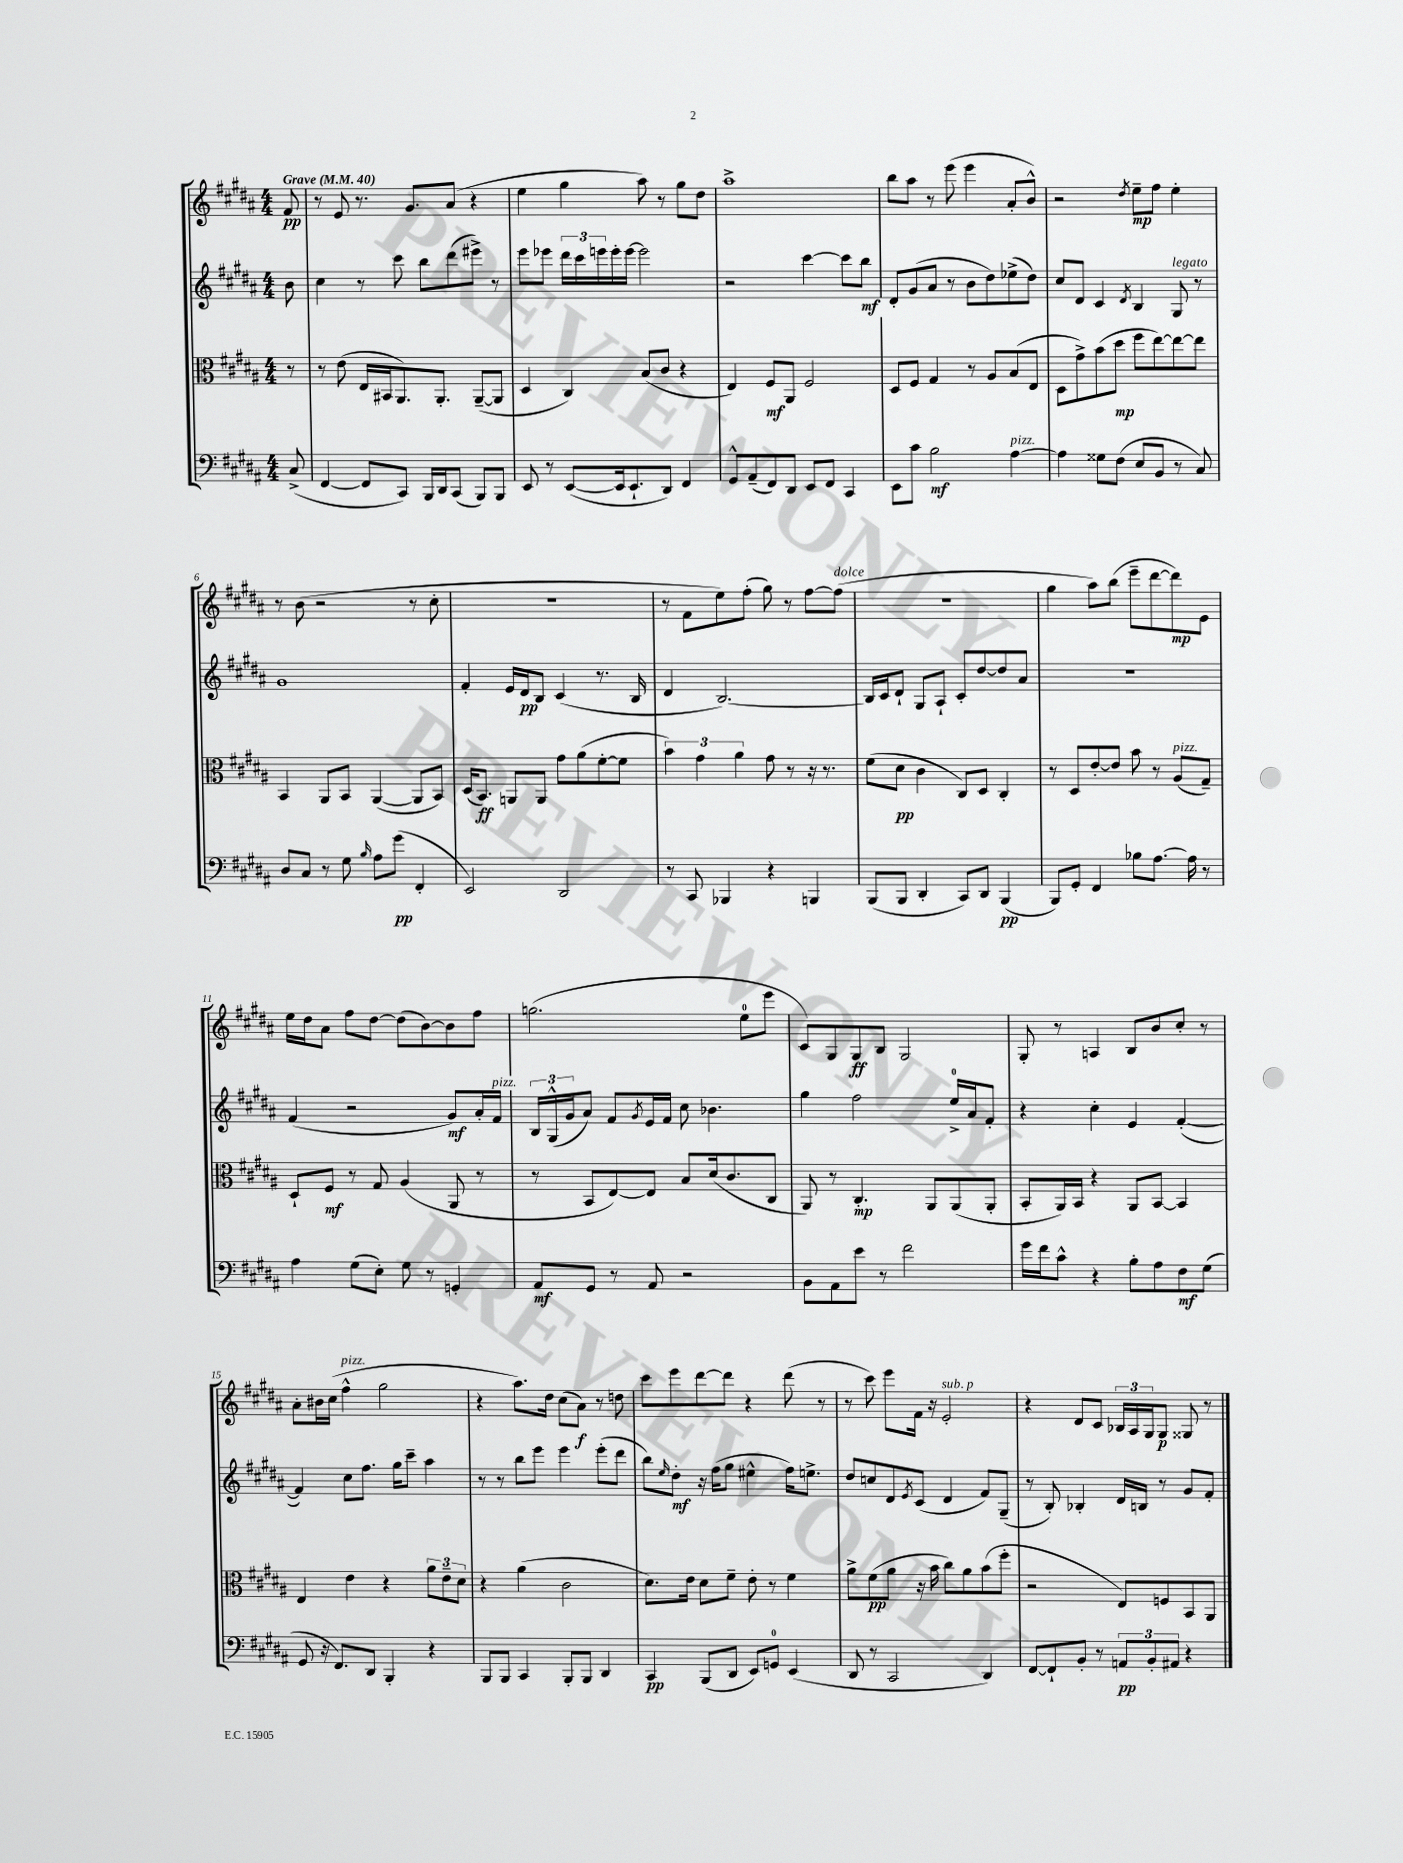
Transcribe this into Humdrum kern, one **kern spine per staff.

**kern	**kern	**kern	**kern
*staff4	*staff3	*staff2	*staff1
*clefF4	*clefC3	*clefG2	*clefG2
*k[f#c#g#d#a#]	*k[f#c#g#d#a#]	*k[f#c#g#d#a#]	*k[f#c#g#d#a#]
*M4/4	*M4/4	*M4/4	*M4/4
*MM40	*MM40	*MM40	*MM40
(8C#^	8r	8b	8f#
=	=	=	=
[4FF#	8r	4cc#	8r
.	(8e	.	8e
8FF#]	16E	8r	8.r
.	16BB#	.	.
8CC#)	8.AA#)	8ccc#	.
.	.	.	8.g#
16BBB	.	8bb	.
16DD#	8.AA#'	.	.
(8CC#	.	(8ddd#	(8a#
8BBB)	([8AA#~	8eee#^)	4r
8BBB	8AA#]	8r	.
=	=	=	=
8EE	4D#	8eee	4ee
8r	.	8eee-	.
([8EE	4C#)	24ddd#	4gg#
.	.	24ccc#	.
.	.	24eee	.
16EE]	.	16eee'	.
8.EE`	.	[16eee	.
.	(8B	2eee]	8aa#)
8DD#)	8c#	.	8r
4FF#	4r	.	8gg#
.	.	.	8dd#
=	=	=	=
8GG#^^	4E)	2r	1aa#^
(8AA#~	.	.	.
8FF#)	8F#	.	.
8DD#	8AA#	.	.
8EE	2F#	[4ccc#	.
8FF#	.	.	.
4CC#	.	8ccc#]	.
.	.	8bb	.
=	=	=	=
8EE	8D#	8d#'	8bb
8c#	8F#	(8g#	8aa#
2B	4G#	8a#	8r
.	.	8r	(8eee
.	8r	8b	4eee
.	8A#	8dd#)	.
[4A#	(8B	(8ee-^	8a#'
.	8E	8dd#)	8b^^)
=	=	=	=
4A#]	8D#	8cc#	2r
.	8g#^)	8d#	.
8G##	(8b	4c#	.
(8F#	8dd#	.	.
.	.	8qd#	8qdd#
8E	8ff#	4B	8ee~
8BB	[8ee)	.	8ff#
8r	8ee_	8G#	4ee'
8C#)	8ee]	8r	.
=	=	=	=
8D#	4BB	1g#	8r
8C#	.	.	(8b
8r	8AA#	.	2r
8G#	8BB	.	.
16qqB	.	.	.
8A#	([4AA#	.	.
(8g#	.	.	.
4FF#'	8AA#]	.	8r
.	8BB)	.	8cc#'
=	=	=	=
2EE)	(16D#	4f#'	1r
.	8.BB)	.	.
.	8AA	16e	.
.	.	16d#	.
.	8AA	8B	.
2DD#	8g#	(4c#	.
.	(8a#	.	.
.	[8f#'	8.r	.
.	8f#]	.	.
.	.	16B	.
=	=	=	=
8r	6b)	4d#	8r
8CC#	.	.	8f#
.	6g#	.	.
4BBB-	.	[2.B)	8ee)
.	6a#	.	.
.	.	.	(8ff#'
4r	8g#	.	8gg#)
.	8r	.	8r
4BBB	16r	.	[8ff#
.	8.r	.	.
.	.	.	(8ff#]
=	=	=	=
(8BBB	(8f#	16B]	1r
.	.	16c#	.
8BBB	8d#	8d#`	.
4DD#'	4c#	8G#	.
.	.	8A#`	.
8CC#)	8C#)	8c#'	.
8DD#	8D#	[8dd#	.
(4BBB	4C#'	8dd#]	.
.	.	8a#	.
=	=	=	=
8BBB)	8r	1r	4gg#
8GG#'	8D#	.	.
4FF#	[8e'	.	8aa#)
.	8e]	.	(8bb
8B-	8b	.	8eee~
[8.A#	8r	.	[8ddd#
.	(8A#	.	8ddd#])
16A#]	.	.	.
8r	8G#~)	.	8e
=	=	=	=
4A#	8D#`	(4f#	16ee
.	.	.	16dd#
.	8F#	.	8a#
(8G#	8r	2r	8ff#
8E')	8G#	.	[8dd#
8G#	(4A#	.	(8dd#]
8r	.	.	[8b)
4GG'	8AA#	8g#)	8b]
.	8r	16a#'	8ff#
.	.	16f#	.
=	=	=	=
8AA#	8r	24B	(2.gg
.	.	(24G#^^	.
.	.	24g#	.
8GG#	8BB	8a#)	.
8r	[8E)	8f#	.
.	.	8qg#	.
8AA#	8E]	16e	.
.	.	16f#	.
2r	8B	8cc#	.
.	(16d#	4.b-	.
.	8.c#	.	.
.	.	.	8ee
.	8C#	.	8eee
=	=	=	=
8BB	8AA#)	4gg#	8c#)
8AA#	8r	.	8G#
8e	4.C#'	2ff#	8G#
8r	.	.	8B
2f#	.	.	2G#
.	8AA#	.	.
.	(8AA#	16ee^	.
.	.	16a#	.
.	8AA#'	8f#'	.
=	=	=	=
16g#	8BB'	4r	8G#'
16f#	.	.	.
8c#^^	16AA#)	.	8r
.	16BB	.	.
4r	4r	4cc#'	4A
8B'	8AA#	4e	8B
8A#	[8BB	.	8b
8F#	4BB]	([4f#'	8cc#'
(8G#	.	.	8r
=	=	=	=
8GG#	4E	4f#])	8a#'
16r	.	.	16b#
8.FF#)	.	.	(16cc#
.	4e	8cc#	4ff#^^
8DD#	.	8.ff#	.
4BBB'	4r	.	2gg#
.	.	16gg#	.
.	.	8ccc#~	.
4r	12a#	4aa#	.
.	12e~	.	.
.	12d#	.	.
=	=	=	=
8BBB	4r	8r	4r
8BBB	.	8r	.
4CC#	(4a#	8bb	8.aa#)
.	.	8eee	.
.	.	.	16dd#
8BBB'	2c#	4eee	(8cc#
8BBB	.	.	8a#)
4DD#	.	(8eee'	8r
.	.	8ddd#	8dd
=	=	=	=
4CC#	8.d#)	8bb)	8ccc#
.	.	16qqee	.
.	.	8dd#'	8eee
.	16e	.	.
(8BBB	8d#	16r	[8ddd#
.	.	(16ff#	.
8DD#	8f#~	8gg#	8ddd#]
8EE)	8e'	4ee#^^	4r
8GG	8r	.	.
(4EE	4f#	16ff#)	(8ddd#
.	.	8.ee^	.
.	.	.	8r
=	=	=	=
8DD#	8a#^	8dd#	8r
8r	(8f#	8cc	8ccc#)
2CC#	8a#	8d#	8eee
.	.	8qe	.
.	16r	(8c#	16f#
.	16b	.	16r
.	8cc#)	4d#	2e'
.	8a#	.	.
4DD#)	(8b	8f#)	.
.	8ff#'	(8G#~	.
=	=	=	=
[8FF#	2r	8r	4r
8FF#`]	.	8B')	.
8BB'	.	4B-'	8d#
8r	.	.	8c#
12AA	8E)	16d#	24B-
.	.	.	24A#
.	.	16B	.
12BB'	.	.	24G#
.	8F	8r	8G#
12AA#	.	.	.
4r	8BB	8g#	8G##
.	8AA#	8f#'	8r
==	==	==	==
*-	*-	*-	*-
